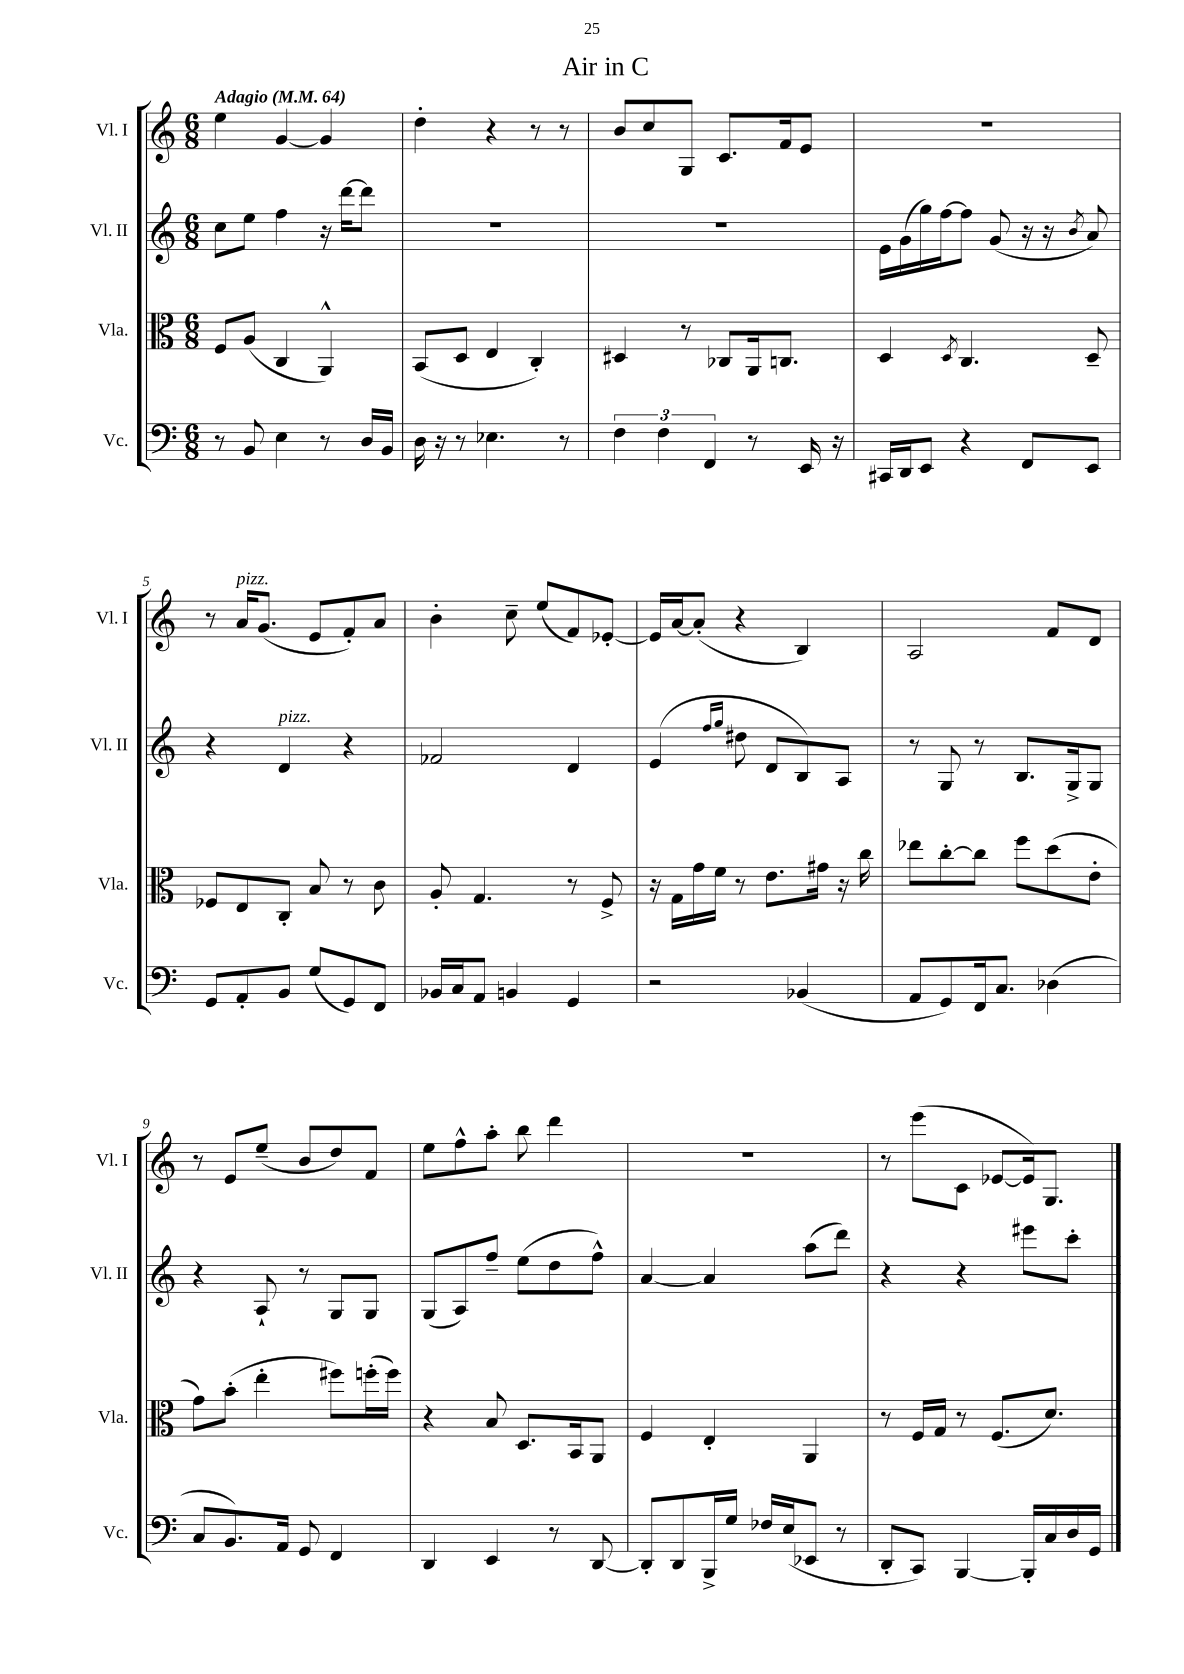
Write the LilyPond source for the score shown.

\header { title = "Air in C" }
<<
\new StaffGroup <<
\new Staff = "s0" \with { instrumentName = "Vl. I" shortInstrumentName = "Vl. I" } {
    \clef treble \key c \major \numericTimeSignature \time 6/8 \tempo "Adagio" 4 = 64
    e''4 g'4~ g'4 |
    d''4-. r4 r8 r8 |
    b'8 c''8 g8 c'8. f'16 e'8 |
    R2. |
    r8 a'16^\markup { \italic "pizz." } g'8.( e'8 f'8-.) a'8 |
    b'4-. c''8-- e''8( f'8) ees'8~-. |
    ees'16 a'16~ a'8-.( r4 b4) |
    a2 f'8 d'8 |
    r8 e'8 e''8--( b'8 d''8) f'8 |
    e''8 f''8-^ a''8-. b''8 d'''4 |
    R2. |
    r8 e'''8( c'8 ees'8~ ees'16) g8. \bar "|." |
}
\new Staff = "s1" \with { instrumentName = "Vl. II" shortInstrumentName = "Vl. II" } {
    \clef treble \key c \major \numericTimeSignature \time 6/8
    c''8 e''8 f''4 r16 d'''16~ d'''8 |
    R2. |
    R2. |
    e'16 g'16( g''16) f''16~ f''8 g'8( r16 r16 \acciaccatura { b'8 } a'8) |
    r4 d'4^\markup { \italic "pizz." } r4 |
    fes'2 d'4 |
    e'4( \grace { f''16 g''16 } dis''8 d'8 b8) a8 |
    r8 g8 r8 b8. g16-> g8 |
    r4 a8-! r8 g8 g8 |
    g8( a8) f''8-- e''8( d''8 f''8-^) |
    a'4~ a'4 a''8( d'''8) |
    r4 r4 eis'''8 c'''8-. \bar "|." |
}
\new Staff = "s2" \with { instrumentName = "Vla." shortInstrumentName = "Vla." } {
    \clef alto \key c \major \numericTimeSignature \time 6/8
    f8 a8( c4 a,4-^) |
    b,8( d8 e4 c4-.) |
    dis4 r8 ces8 a,16 c8. |
    d4 \acciaccatura { d8 } c4. d8-- |
    fes8 e8 c8-. b8 r8 c'8 |
    a8-. g4. r8 f8-> |
    r16 g16 g'16 f'16 r8 e'8. gis'16 r16 c''16 |
    ees''8 c''8~-. c''8 f''8 d''8( e'8-. |
    g'8) b'8-.( e''4-. fis''8) f''16-.( f''16) |
    r4 b8 d8. b,16 a,8 |
    f4 e4-. a,4 |
    r8 f16 g16 r8 f8.( d'8.) \bar "|." |
}
\new Staff = "s3" \with { instrumentName = "Vc." shortInstrumentName = "Vc." } {
    \clef bass \key c \major \numericTimeSignature \time 6/8
    r8 b,8 e4 r8 d16 b,16 |
    d16 r16 r8 ees4. r8 |
    \tuplet 3/2 { f4 f4 f,4 } r8 e,16 r16 |
    cis,16 d,16 e,8 r4 f,8 e,8 |
    g,8 a,8-. b,8 g8( g,8) f,8 |
    bes,16 c16 a,8 b,4 g,4 |
    r2 bes,4( |
    a,8 g,8) f,16 c8. des4( |
    c8 b,8.) a,16 g,8 f,4 |
    d,4 e,4 r8 d,8~ |
    d,8-. d,8 b,,16-> g16 fes16 e16( ees,8 r8 |
    d,8-. c,8) b,,4~ b,,16-. c16 d16 g,16 \bar "|." |
}
>>
>>
